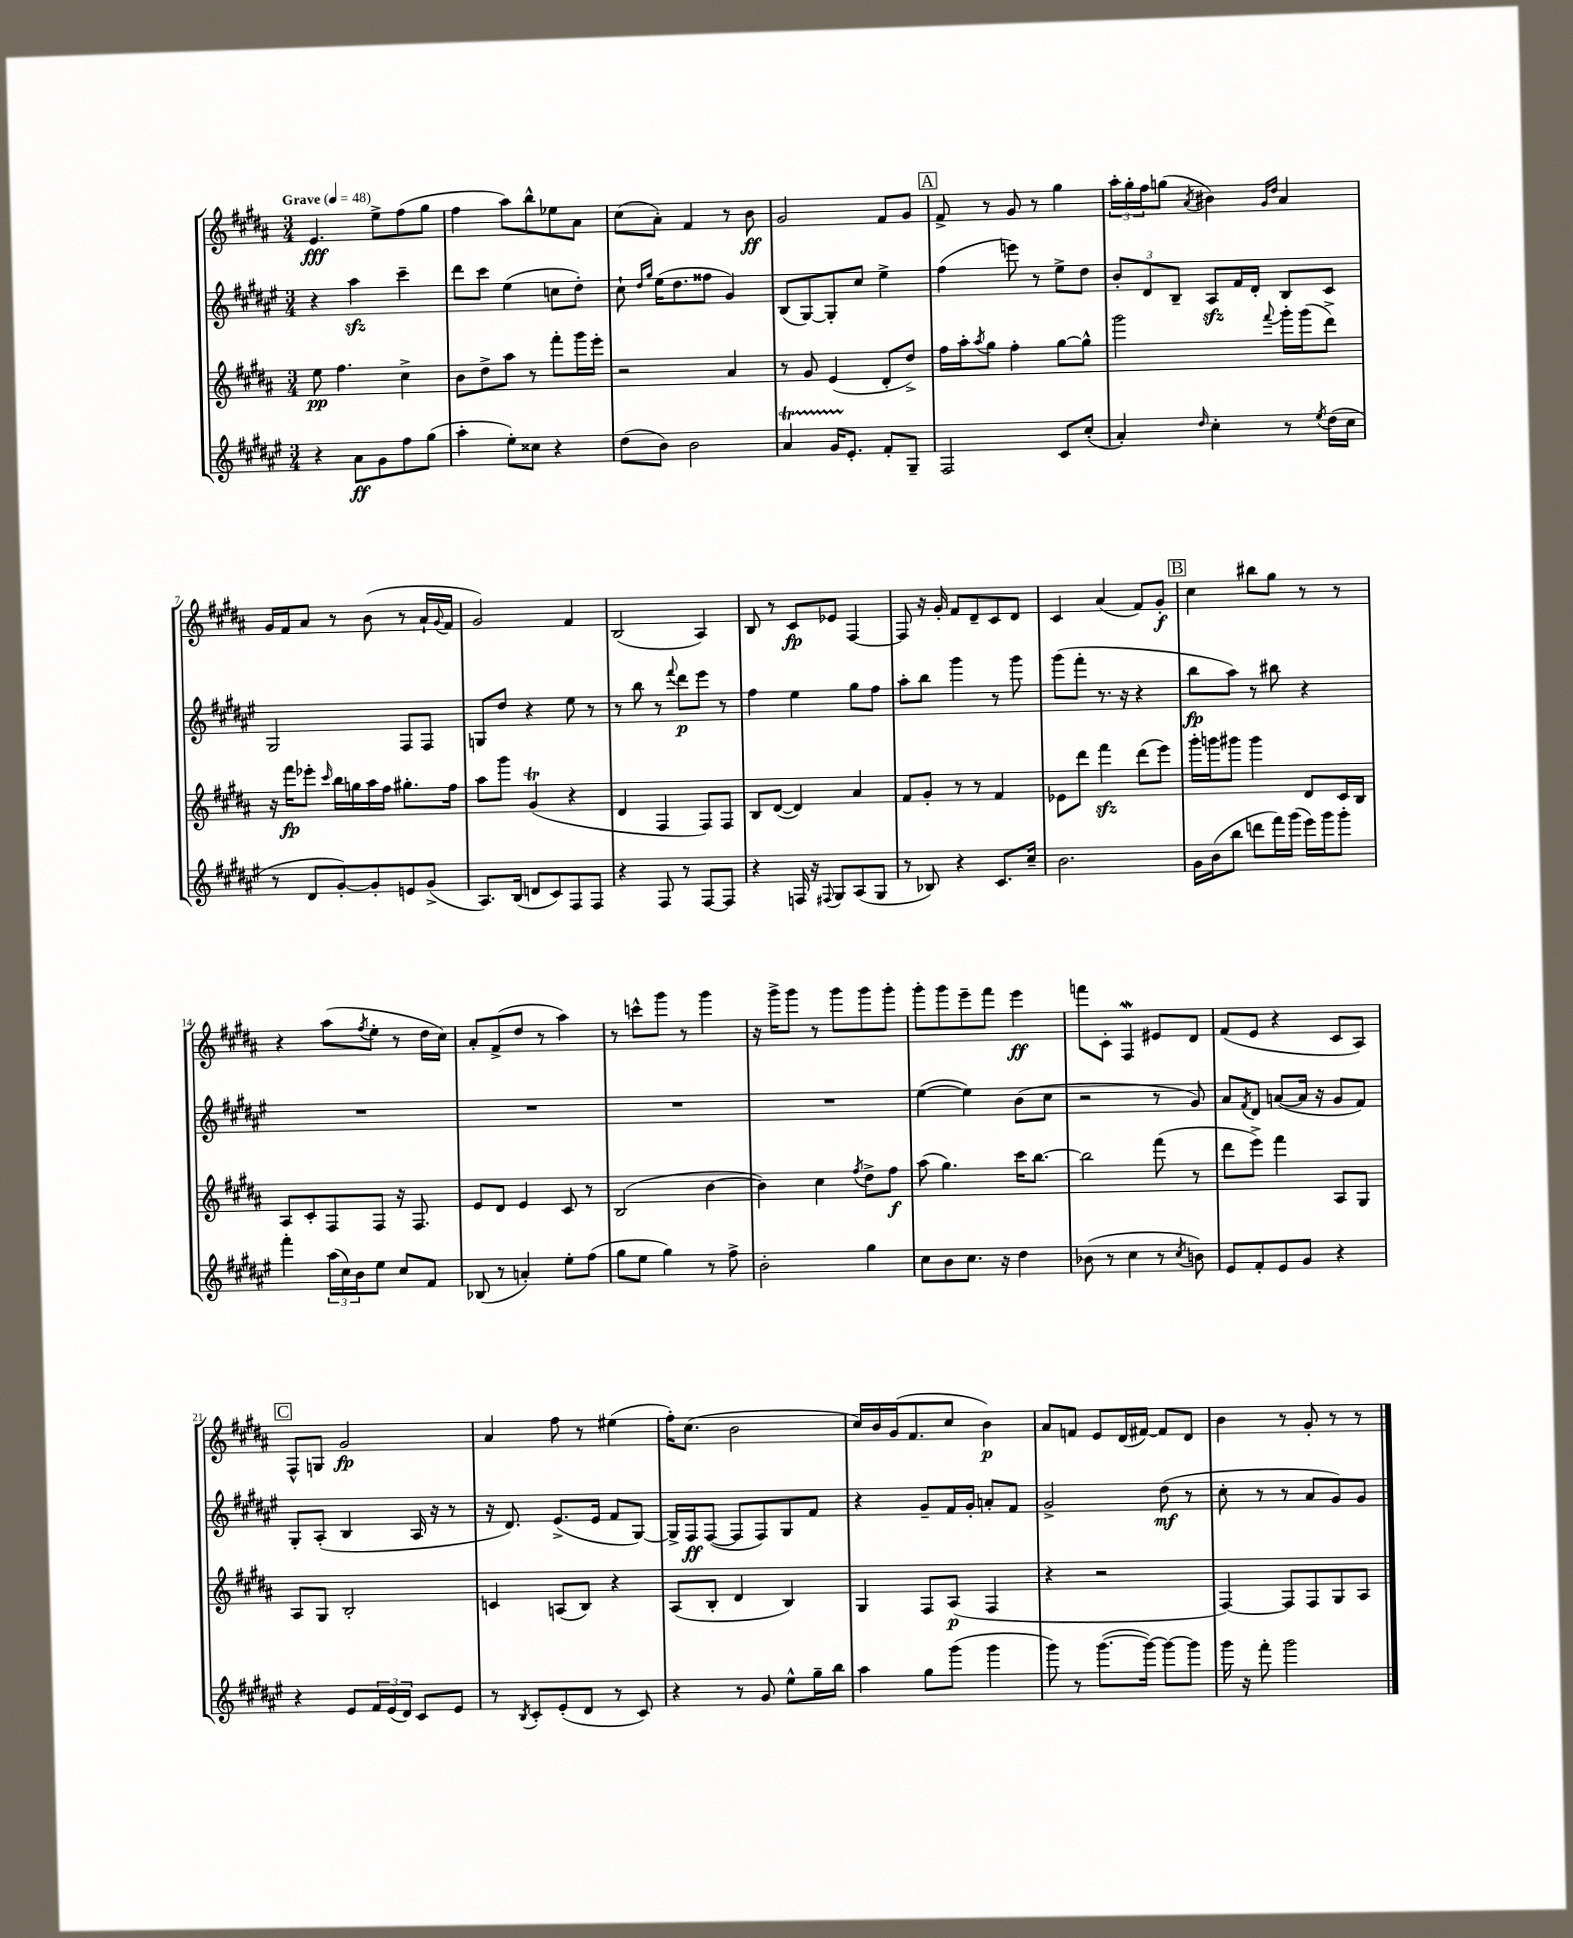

**kern	**dynam	**kern	**dynam	**kern	**dynam	**kern	**dynam
*part4	*part4	*part3	*part3	*part2	*part2	*part1	*part1
*staff4	*staff4	*staff3	*staff3	*staff2	*staff2	*staff1	*staff1
*clefG2	*	*clefG2	*	*clefG2	*	*clefG2	*
*k[f#c#g#d#a#e#]	*	*k[f#c#g#d#a#]	*	*k[f#c#g#d#a#e#]	*	*k[f#c#g#d#a#]	*
*M3/4	*	*M3/4	*	*M3/4	*	*M3/4	*
*MM48	*	*MM48	*	*MM48	*	*MM48	*
=1	=1	=1	=1	=1	=1	=1	=1
!	!	!	!	!	!	!LO:TX:a:B:t=Grave	!
4r	.	8ee\	pp	4r	.	4.e/	fff
.	.	4.ff#\	.	.	.	.	.
8a#\L	ff	.	.	4aa#zz\	.	.	.
8g#\	.	.	.	.	.	8ee^\L	.
8ff#\	.	4cc#^\	.	4ccc#~\	.	(8ff#\	.
(8gg#\J	.	.	.	.	.	8gg#\J	.
=2	=2	=2	=2	=2	=2	=2	=2
4aa#'\	.	8b\L	.	8ddd#\L	.	4ff#\	.
.	.	8dd#^\	.	8ccc#\J	.	.	.
8ee#'\L)	.	8aa#\J	.	(4ee#\	.	8aa#\L)	.
8cc##X\J	.	8r	.	.	.	8bb^^\	.
4r	.	8fff#'\L	.	8ccn\L	.	8ee-X\	.
.	.	16ggg#\L	.	8dd#'\J)	.	8a#\J	.
.	.	16eee'\JJ	.	.	.	.	.
=3	=3	=3	=3	=3	=3	=3	=3
(8dd#\L	.	2r	.	8cc#`\	.	(8cc#\L	.
.	.	.	.	16qqdd#/LL	.	.	.
.	.	.	.	16qqgg#/JJ	.	.	.
8b\J)	.	.	.	(16ee#\KL	.	8a#'\J)	.
.	.	.	.	8.dd#\	.	.	.
2b\	.	.	.	.	.	4f#/	.
.	.	.	.	8ff##X\J	.	.	.
.	.	4a#/	.	4g#/)	.	8r	.
.	.	.	.	.	.	8b\	ff
=4	=4	=4	=4	=4	=4	=4	=4
4a#t/	.	8r	.	(8B/L	.	2g#/	.
.	.	8g#/	.	[8G#/)	.	.	.
16g#TTT/KL	.	(4e/	.	8G#'/]	.	.	.
8.e#'/J	.	.	.	.	.	.	.
.	.	.	.	8cc#/J	.	.	.
8f#'/L	.	8d#'/L	.	4ee#^\	.	8f#/L	.
8G#~/J	.	8dd#^/J)	.	.	.	8g#/J	.
!!LO:REH:place=s1:t=A
=5	=5	=5	=5	=5	=5	=5	=5
2F#/	.	16ff#\LL	.	(4ff#\	.	8f#^/	.
.	.	16aa#'\J	.	.	.	.	.
.	.	8qaa#/	.	.	.	.	.
.	.	8gg#\J	.	.	.	8r	.
.	.	4ff#'\	.	8eeen\)	.	8g#/	.
.	.	.	.	8r	.	8r	.
8c#/L	.	[8gg#\L	.	8ee#^\L	.	4gg#\	.
(8cc#'/J	.	8gg#^^\J]	.	8dd#\J	.	.	.
=6	=6	=6	=6	=6	=6	=6	=6
4a#'/)	.	2ggg#\	.	12b'/L	.	24aa#'\LL	.
.	.	.	.	.	.	24gg#'\	.
.	.	.	.	12d#/	.	24ff#\J	.
.	.	.	.	.	.	(8ggn\J	.
.	.	.	.	12B~/J	.	.	.
16qqdd#/	.	.	.	.	.	8qa#/	.
4cc#'\	.	.	.	8A#zz/L	.	4b#X\)	.
.	.	.	.	16f#/L	.	.	.
.	.	.	.	16d#'/JJ	.	.	.
.	.	.	.	.	.	16qqg#/LL	.
.	.	8qqfff#/	.	.	.	16qqdd#/JJ	.
8r	.	16ggg#'\LL	.	8B/L	.	4a#/	.
.	.	(16ggg#\J	.	.	.	.	.
8qee#/	.	.	.	.	.	.	.
(16dd#\LL	.	8ddd#^\J)	.	8c#/J	.	.	.
16cc#\JJ	.	.	.	.	.	.	.
!!LO:LB:g=z
=7	=7	=7	=7	=7	=7	=7	=7
8r	.	16r	.	2G#/	.	16g#/LL	.
.	.	16fff#\KL	fp	.	.	16f#/J	.
8d#/L	.	8eee-X'\J	.	.	.	8a#/J	.
.	.	16qqccc#/	.	.	.	.	.
[8g#'/)	.	16bb\LL	.	.	.	8r	.
.	.	16ggn\	.	.	.	.	.
8g#'/]	.	16aa#\	.	.	.	(8b\	.
.	.	16ff#\JJ	.	.	.	.	.
8en/	.	8.gg#X'\L	.	8F#/L	.	8r	.
(8g#^/J	.	.	.	8F#/J	.	16a#`/LL	.
.	.	.	.	.	.	8qqg#/	.
.	.	16ff#\Jk	.	.	.	16f#/JJ	.
=8	=8	=8	=8	=8	=8	=8	=8
8.A#/L)	.	8aa#\L	.	8Gn/L	.	2g#/)	.
.	.	8ggg#\J	.	8dd#/J	.	.	.
(16B/Jk	.	.	.	.	.	.	.
8dn/L	.	(4g#T/	.	4r	.	.	.
8c#/)	.	.	.	.	.	.	.
8F#/	.	4r	.	8ee#\	.	4f#/	.
8F#/J	.	.	.	8r	.	.	.
=9	=9	=9	=9	=9	=9	=9	=9
4r	.	4d#/	.	8r	.	(2B/	.
.	.	.	.	8bb\	.	.	.
8F#/	.	4F#/	.	8r	.	.	.
.	.	.	.	8qqfff#/	.	.	.
8r	.	.	.	8ddd#\L	p	.	.
[8F#/L	.	8F#/L)	.	8eee#\J	.	4A#/)	.
8F#/J]	.	8F#/J	.	8r	.	.	.
=10	=10	=10	=10	=10	=10	=10	=10
4r	.	8B/L	.	4ff#\	.	8B/	.
.	.	([8d#/J	.	.	.	8r	.
16Fn/	.	4d#/])	.	4ee#\	.	8c#/L	fp
16r	.	.	.	.	.	.	.
8qqF#X/	.	.	.	.	.	.	.
8G#/L	.	.	.	.	.	8e-X/J	.
(8A#/	.	4a#/	.	8gg#\L	.	[4F#/	.
8G#/J	.	.	.	8ff#\J	.	.	.
=11	=11	=11	=11	=11	=11	=11	=11
8r	.	8f#/L	.	8aa#'\L	.	8F#/]	.
8B-X/)	.	8g#'/J	.	8bb\J	.	16r	.
.	.	.	.	.	.	16g#'/	.
4r	.	8r	.	4ggg#\	.	8f#/L	.
.	.	8r	.	.	.	8d#~/	.
8.c#/L	.	4f#/	.	8r	.	8c#/	.
.	.	.	.	8ggg#\	.	8d#/J	.
16cc#~/Jk	.	.	.	.	.	.	.
=12	=12	=12	=12	=12	=12	=12	=12
2.b\	.	8e-X\L	.	(8ggg#\L	.	4c#/	.
.	.	8ddd#\J	.	8fff#'\J	.	.	.
.	.	4fff#zz\	.	8.r	.	(4a#/	.
.	.	.	.	16r	.	.	.
.	.	(8ddd#\L	.	4r	.	8f#/L)	.
.	.	8eee\J)	.	.	.	8g#'/J	f
!!LO:REH:place=s1:t=B
=13	=13	=13	=13	=13	=13	=13	=13
16g#\LL	.	16ggg#'\LL	.	8bb\L	fp	4cc#\	.
(16b\J	.	16gggn\J	.	.	.	.	.
8bb\J	.	8ggg#X\J	.	8aa#\J)	.	.	.
8dddn\L	.	4ggg#\	.	8r	.	8bb#X\L	.
16fff#\L)	.	.	.	8bb#X\	.	8gg#\J	.
(16ggg#\JJ	.	.	.	.	.	.	.
16eee#\LL)	.	8d#/L	.	4r	.	8r	.
16ggg#\J	.	.	.	.	.	.	.
8ggg#'\J	.	16c#/L	.	.	.	8r	.
.	.	16B/JJ	.	.	.	.	.
!!LO:LB:g=z
=14	=14	=14	=14	=14	=14	=14	=14
4fff#'\	.	8A#/L	.	2.r	.	4r	.
.	.	8c#'/	.	.	.	.	.
(24aa#\LL	.	8F#/	.	.	.	(8aa#\L	.
24cc#\)	.	.	.	.	.	.	.
24b\J	.	.	.	.	.	.	.
.	.	.	.	.	.	8qff#/	.
8ee#\J	.	8F#/J	.	.	.	8ee'\J	.
8cc#/L	.	16r	.	.	.	8r	.
.	.	8.F#/	.	.	.	.	.
8f#/J	.	.	.	.	.	16dd#\LL	.
.	.	.	.	.	.	16cc#\JJ)	.
=15	=15	=15	=15	=15	=15	=15	=15
(8B-X/	.	8e/L	.	2.r	.	8a#'/L	.
8r	.	8d#/J	.	.	.	(8f#^/	.
4an'/)	.	4e/	.	.	.	8dd#/J	.
.	.	.	.	.	.	8r	.
8ee#'\L	.	8c#/	.	.	.	4aa#\)	.
(8ff#\J	.	8r	.	.	.	.	.
=16	=16	=16	=16	=16	=16	=16	=16
8gg#\L	.	(2B/	.	2.r	.	8r	.
8ee#\J	.	.	.	.	.	8cccn^^\L	.
4gg#\)	.	.	.	.	.	8ggg#\J	.
.	.	.	.	.	.	8r	.
8r	.	[4b\	.	.	.	4ggg#\	.
8ff#^\	.	.	.	.	.	.	.
=17	=17	=17	=17	=17	=17	=17	=17
2b'\	.	4b\])	.	2.r	.	16r	.
.	.	.	.	.	.	16ggg#^\KL	.
.	.	.	.	.	.	8ggg#\J	.
.	.	4cc#\	.	.	.	8r	.
.	.	.	.	.	.	8ggg#\L	.
.	.	8qff#/	.	.	.	.	.
4gg#\	.	8dd#^\L	.	.	.	8ggg#\	.
.	.	8ff#\J	f	.	.	8ggg#'\J	.
=18	=18	=18	=18	=18	=18	=18	=18
8cc#\L	.	(8aa#\	.	([4ee#\	.	8ggg#'\L	.
8b\	.	4.gg#\)	.	.	.	8ggg#\	.
8.cc#\J	.	.	.	4ee#\])	.	8eee~\	.
.	.	.	.	.	.	8fff#\J	.
16r	.	.	.	.	.	.	.
4dd#\	.	16ccc#\KL	.	(8b\L	.	4eee\	ff
.	.	[8.bb\J	.	.	.	.	.
.	.	.	.	8cc#\J	.	.	.
=19	=19	=19	=19	=19	=19	=19	=19
(8b-X\	.	2bb\]	.	2r	.	8fffn\L	.
8r	.	.	.	.	.	8c#'\J	.
4cc#\	.	.	.	.	.	4F#W/	.
8r	.	(8fff#\	.	8r	.	8e#X/L	.
8qcc#/	.	.	.	.	.	.	.
8bn\)	.	8r	.	8g#/)	.	8d#/J	.
=20	=20	=20	=20	=20	=20	=20	=20
8e#/L	.	8ddd#\L	.	8a#/L	.	(8f#/L	.
.	.	.	.	8qf#/	.	.	.
8f#'/	.	8eee^\J)	.	8d#/J	.	8e/J	.
8e#/	.	4fff#\	.	([8an/L	.	4r	.
8g#/J	.	.	.	16a/Jk]	.	.	.
.	.	.	.	16r	.	.	.
4r	.	8A#/L	.	8g#/L	.	8c#/L	.
.	.	8G#/J	.	8f#/J)	.	8A#/J)	.
!!LO:LB:g=z
!!LO:REH:place=s1:t=C
=21	=21	=21	=21	=21	=21	=21	=21
4r	.	8A#/L	.	8G#'/L	.	8F#^^/L	.
.	.	8G#/J	.	(8A#'/J	.	8Gn/J	.
8e#/L	.	2B'/	.	4B/	.	2g#/	fp
24f#/L	.	.	.	.	.	.	.
(24e#/	.	.	.	.	.	.	.
24d#/JJ)	.	.	.	.	.	.	.
8c#/L	.	.	.	16A#/	.	.	.
.	.	.	.	16r	.	.	.
8e#/J	.	.	.	8r	.	.	.
=22	=22	=22	=22	=22	=22	=22	=22
8r	.	4cn/	.	16r	.	4a#/	.
.	.	.	.	8.d#/)	.	.	.
8qB/	.	.	.	.	.	.	.
8c#'/L	.	.	.	.	.	.	.
(8e#'/	.	(8An/L	.	(8.e#^/L	.	8ff#\	.
8d#/J	.	8B/J)	.	.	.	8r	.
.	.	.	.	16e#/Jk	.	.	.
8r	.	4r	.	8f#/L	.	(4ee#X\	.
8c#/)	.	.	.	[8G#/J)	.	.	.
=23	=23	=23	=23	=23	=23	=23	=23
4r	.	(8A#/L	.	16G#^/LL]	.	16ff#'\KL)	.
.	.	.	.	16F#/J	ff	(8.cc#\J	.
.	.	8B'/J	.	([8F#/J	.	.	.
8r	.	4d#/	.	8F#/L]	.	2b\	.
8g#/	.	.	.	8F#/)	.	.	.
8ee#^^\L	.	4B/)	.	8G#/	.	.	.
16gg#~\L	.	.	.	8f#/J	.	.	.
16bb\JJ	.	.	.	.	.	.	.
=24	=24	=24	=24	=24	=24	=24	=24
4aa#\	.	4G#/	.	4r	.	16cc#/LL)	.
.	.	.	.	.	.	16b/	.
.	.	.	.	.	.	(16g#/J	.
.	.	.	.	.	.	8.f#/	.
8gg#\L	.	8F#/L	.	8g#~/L	.	.	.
(8ggg#\J	.	(8A#/J	p	16f#/L	.	8cc#/J	.
.	.	.	.	16g#'/JJ	.	.	.
4ggg#\	.	4F#/	.	8an'/L	.	4b\)	p
.	.	.	.	8f#/J	.	.	.
=25	=25	=25	=25	=25	=25	=25	=25
8ggg#\)	.	4r	.	2g#^/	.	8a#/L	.
8r	.	.	.	.	.	8fn/J	.
([8.ggg#\L	.	2r	.	.	.	8e/L	.
.	.	.	.	.	.	(16d#/L	.
16ggg#\Jk_)	.	.	.	.	.	[16f#X/JJ)	.
8ggg#\L_	.	.	.	(8dd#\	mf	8f#/L]	.
8ggg#\J]	.	.	.	8r	.	8d#/J	.
=26	=26	=26	=26	=26	=26	=26	=26
16ggg#\	.	[4F#/)	.	8cc#'\	.	4b\	.
16r	.	.	.	.	.	.	.
8fff#'\	.	.	.	8r	.	.	.
2ggg#\	.	8F#/L]	.	8r	.	8r	.
.	.	8F#/	.	8a#/L	.	8g#'/	.
.	.	8G#/	.	8g#/)	.	8r	.
.	.	8A#/J	.	8g#/J	.	8r	.
==	==	==	==	==	==	==	==
*-	*-	*-	*-	*-	*-	*-	*-
